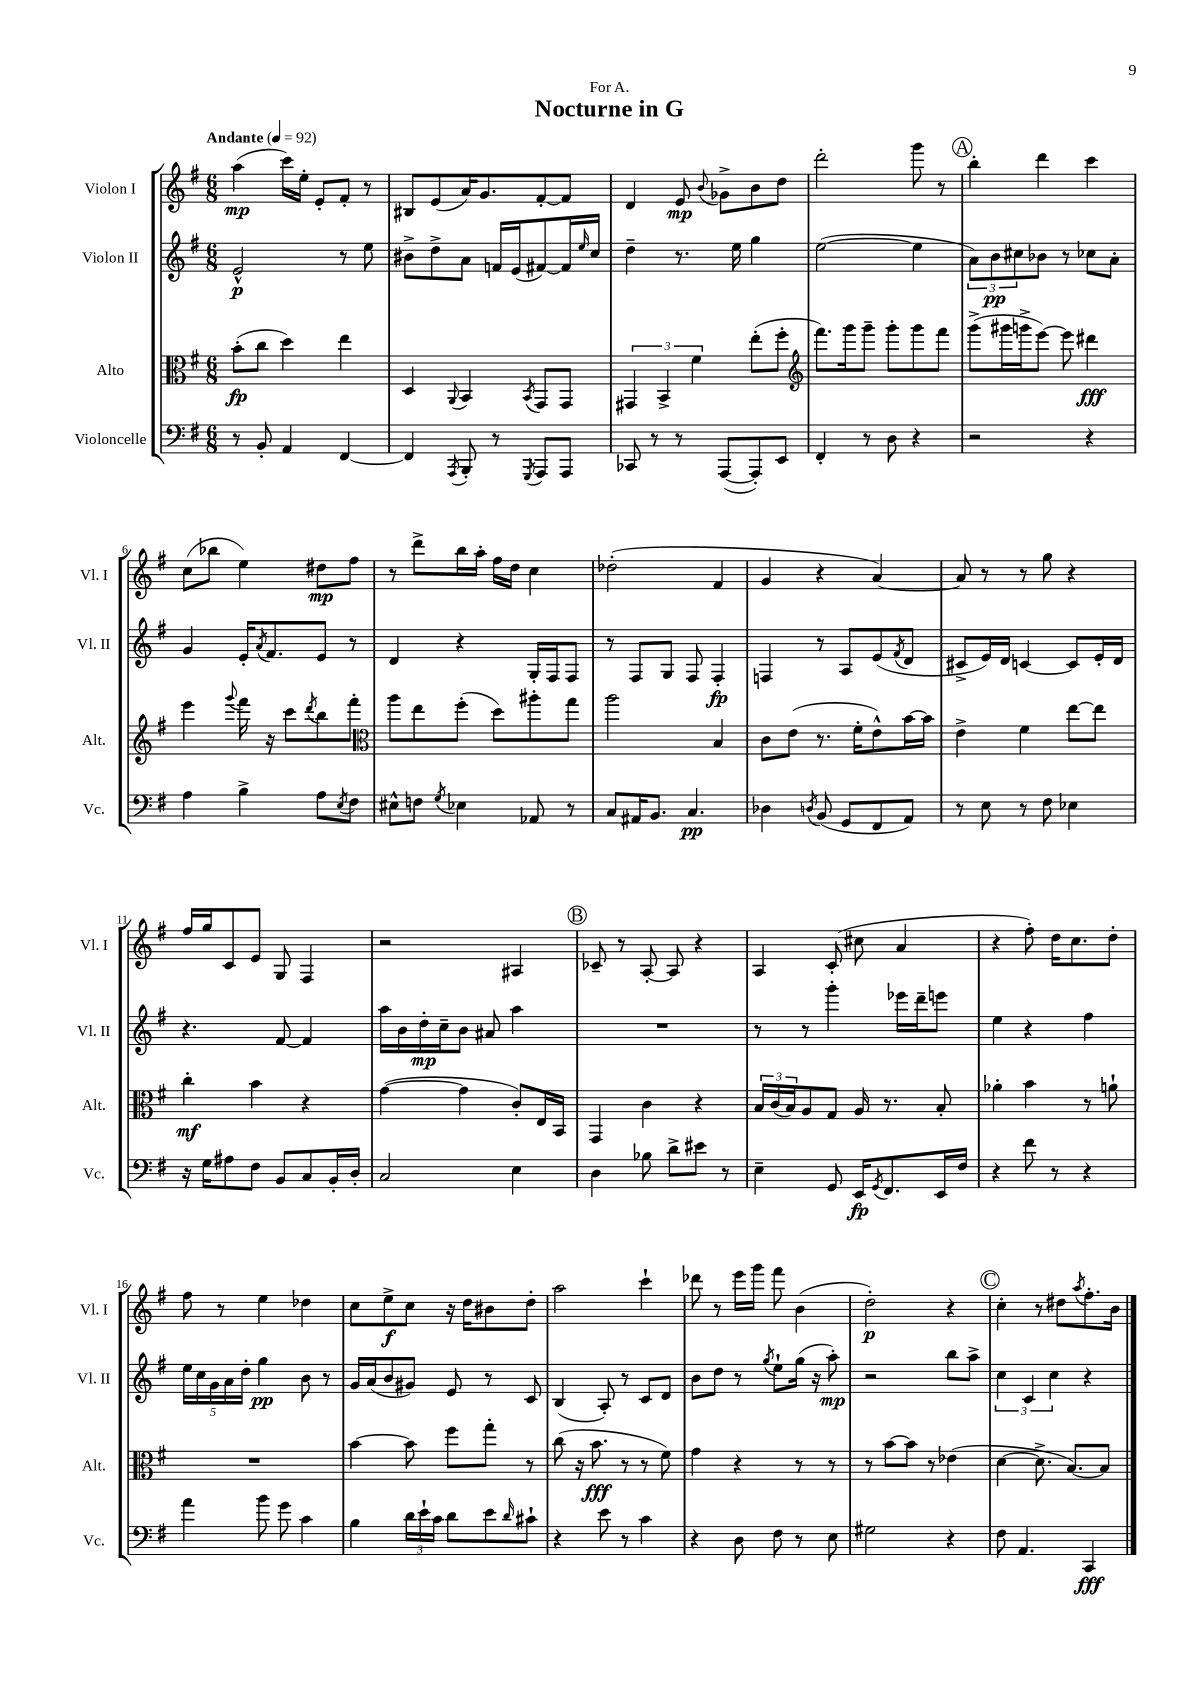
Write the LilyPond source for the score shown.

\header { title = "Nocturne in G" dedication = "For A." }
<<
\new StaffGroup <<
\new Staff = "s0" \with { instrumentName = "Violon I" shortInstrumentName = "Vl. I" } {
    \clef treble \key g \major \numericTimeSignature \time 6/8 \tempo "Andante" 4 = 92
    a''4\mp( c'''16) e''16-. e'8-. fis'8-. r8 |
    bis8 e'8( a'16) g'8. fis'8~-. fis'8 |
    d'4 e'8\mp \appoggiatura { b'8 } ges'8-> b'8 d''8 |
    d'''2-. g'''8 r8 |
    \mark \markup { \circle "A" } b''4-. d'''4 c'''4 |
    c''8( bes''8 e''4) dis''8\mp fis''8 |
    r8 d'''8-> b''16 a''16-. fis''16 d''16 c''4 |
    des''2-.( fis'4 |
    g'4 r4 a'4~) |
    a'8 r8 r8 g''8 r4 |
    fis''16 g''16 c'8 e'8 g8 fis4 |
    r2 ais4 |
    \mark \markup { \circle "B" } ces'8-- r8 a8~-. a8 r4 |
    a4 c'8-.( cis''8 a'4 |
    r4 fis''8-.) d''16 c''8. d''8-. |
    fis''8 r8 e''4 des''4 |
    c''8 e''8->\f c''8 r16 d''16 bis'8 d''8-. |
    a''2 c'''4-! |
    des'''8 r8 e'''16 g'''16 fis'''8 b'4( |
    d''2-.\p) r4 |
    \mark \markup { \circle "C" } c''4-. r8 dis''8 \acciaccatura { a''8 } fis''8.-. b'16 \bar "|." |
}
\new Staff = "s1" \with { instrumentName = "Violon II" shortInstrumentName = "Vl. II" } {
    \clef treble \key g \major \numericTimeSignature \time 6/8
    e'2-^\p r8 e''8 |
    bis'8-> d''8-> a'8 f'16 e'16( fis'8~) fis'16 \grace { e''16 } c''16 |
    d''4-- r8. e''16 g''4 |
    e''2~( e''4 |
    \mark \markup { \circle "A" } \tuplet 3/2 { a'8) b'8\pp cis''8 } bes'8 r8 ces''8 a'8-. |
    g'4 e'16-. \acciaccatura { a'8 } fis'8. e'8 r8 |
    d'4 r4 g16-. fis16 fis8 |
    r8 fis8 g8 fis8 fis4-.\fp |
    f4 r8 a8 e'8( \acciaccatura { fis'8 } d'8 |
    cis'8-> e'16) d'16 c'4~ c'8 e'16-. d'16 |
    r4. fis'8~ fis'4 |
    a''16 b'16 d''16-.\mp c''16-- b'8 ais'8 a''4 |
    \mark \markup { \circle "B" } R2. |
    r8 r8 g'''4-. ees'''16 d'''16-- e'''8 |
    e''4 r4 fis''4 |
    \tuplet 5/4 { e''16 c''16 g'16 a'16 d''16-. } g''4\pp b'8 r8 |
    g'16 a'16( b'8 gis'8) e'8 r8 c'8 |
    b4( a8-.) r8 c'8 d'8 |
    b'8 d''8 r8 \acciaccatura { g''8 } e''8-! g''16( r16 a''8-.\mp) |
    r2 b''8 a''8-> |
    \mark \markup { \circle "C" } \tuplet 3/2 { c''4 c'4 c''4 } r4 \bar "|." |
}
\new Staff = "s2" \with { instrumentName = "Alto" shortInstrumentName = "Alt." } {
    \clef alto \key g \major \numericTimeSignature \time 6/8
    b'8-.\fp( c''8 d''4) e''4 |
    d4 \appoggiatura { a,8 } b,4 \acciaccatura { b,8 } g,8 g,8 |
    \tuplet 3/2 { gis,4 b,4-> fis'4 } e''8-.( fis''8-. |
    \clef treble fis'''8.) g'''16 g'''8-- g'''8-. g'''8 fis'''8 |
    \mark \markup { \circle "A" } g'''8->( gis'''16 g'''16-> e'''8~) e'''8 dis'''4\fff |
    e'''4 \appoggiatura { g'''8 } fis'''16 r16 c'''8 \acciaccatura { d'''8 } b''8 fis'''8-. |
    \clef alto a''8 e''8 fis''8-.( d''8) ais''8-. g''8 |
    a''2 b4 |
    c'8 e'8( r8. fis'16-. e'8-^) b'16~ b'16 |
    e'4-> fis'4 e''8~ e''8 |
    c''4-.\mf b'4 r4 |
    g'4~( g'4 c'8-.) e16 b,16 |
    \mark \markup { \circle "B" } g,4 c'4 r4 |
    \tuplet 3/2 { b16 c'16( b16) } a8 g8 a16 r8. b8-. |
    aes'4-. b'4 r8 a'8-! |
    R2. |
    b'4~ b'8 fis''8 g''8-. r8 |
    c''8( r16 b'8.\fff r8 r8 fis'8) |
    g'4 r4 r8 r8 |
    r8 b'8~ b'8 r8 ees'4( |
    \mark \markup { \circle "C" } d'4~ d'8.-> b8.~) b8 \bar "|." |
}
\new Staff = "s3" \with { instrumentName = "Violoncelle" shortInstrumentName = "Vc." } {
    \clef bass \key g \major \numericTimeSignature \time 6/8
    r8 b,8-. a,4 fis,4~ |
    fis,4 \acciaccatura { a,,8 } b,,8-. r8 \acciaccatura { g,,8 } a,,8 a,,8 |
    ces,8 r8 r8 a,,8~( a,,8-.) e,8 |
    fis,4-. r8 d8 r4 |
    \mark \markup { \circle "A" } r2 r4 |
    a4 b4-> a8 \acciaccatura { e8 } fis8 |
    eis8-^ f8 \acciaccatura { g8 } ees4 aes,8 r8 |
    c8 ais,16 b,8. c4.\pp |
    des4 \acciaccatura { d8 } b,8( g,8 fis,8 a,8) |
    r8 e8 r8 fis8 ees4 |
    r16 g16 ais8 fis8 b,8 c8 b,16-. d16-. |
    c2 e4 |
    \mark \markup { \circle "B" } d4 bes8 d'8-> eis'8 r8 |
    e4-- g,8 e,16\fp \acciaccatura { g,8 } fis,8. e,16 fis16 |
    r4 fis'8 r8 r4 |
    a'4 b'8 g'8 c'4 |
    b4 \tuplet 3/2 { d'16 e'16-! c'16 } d'8 e'8 \grace { d'16 } cis'8-! |
    r4 e'8 r8 c'4 |
    r4 d8 fis8 r8 e8 |
    gis2 r4 |
    \mark \markup { \circle "C" } fis8 a,4. c,4\fff \bar "|." |
}
>>
>>
